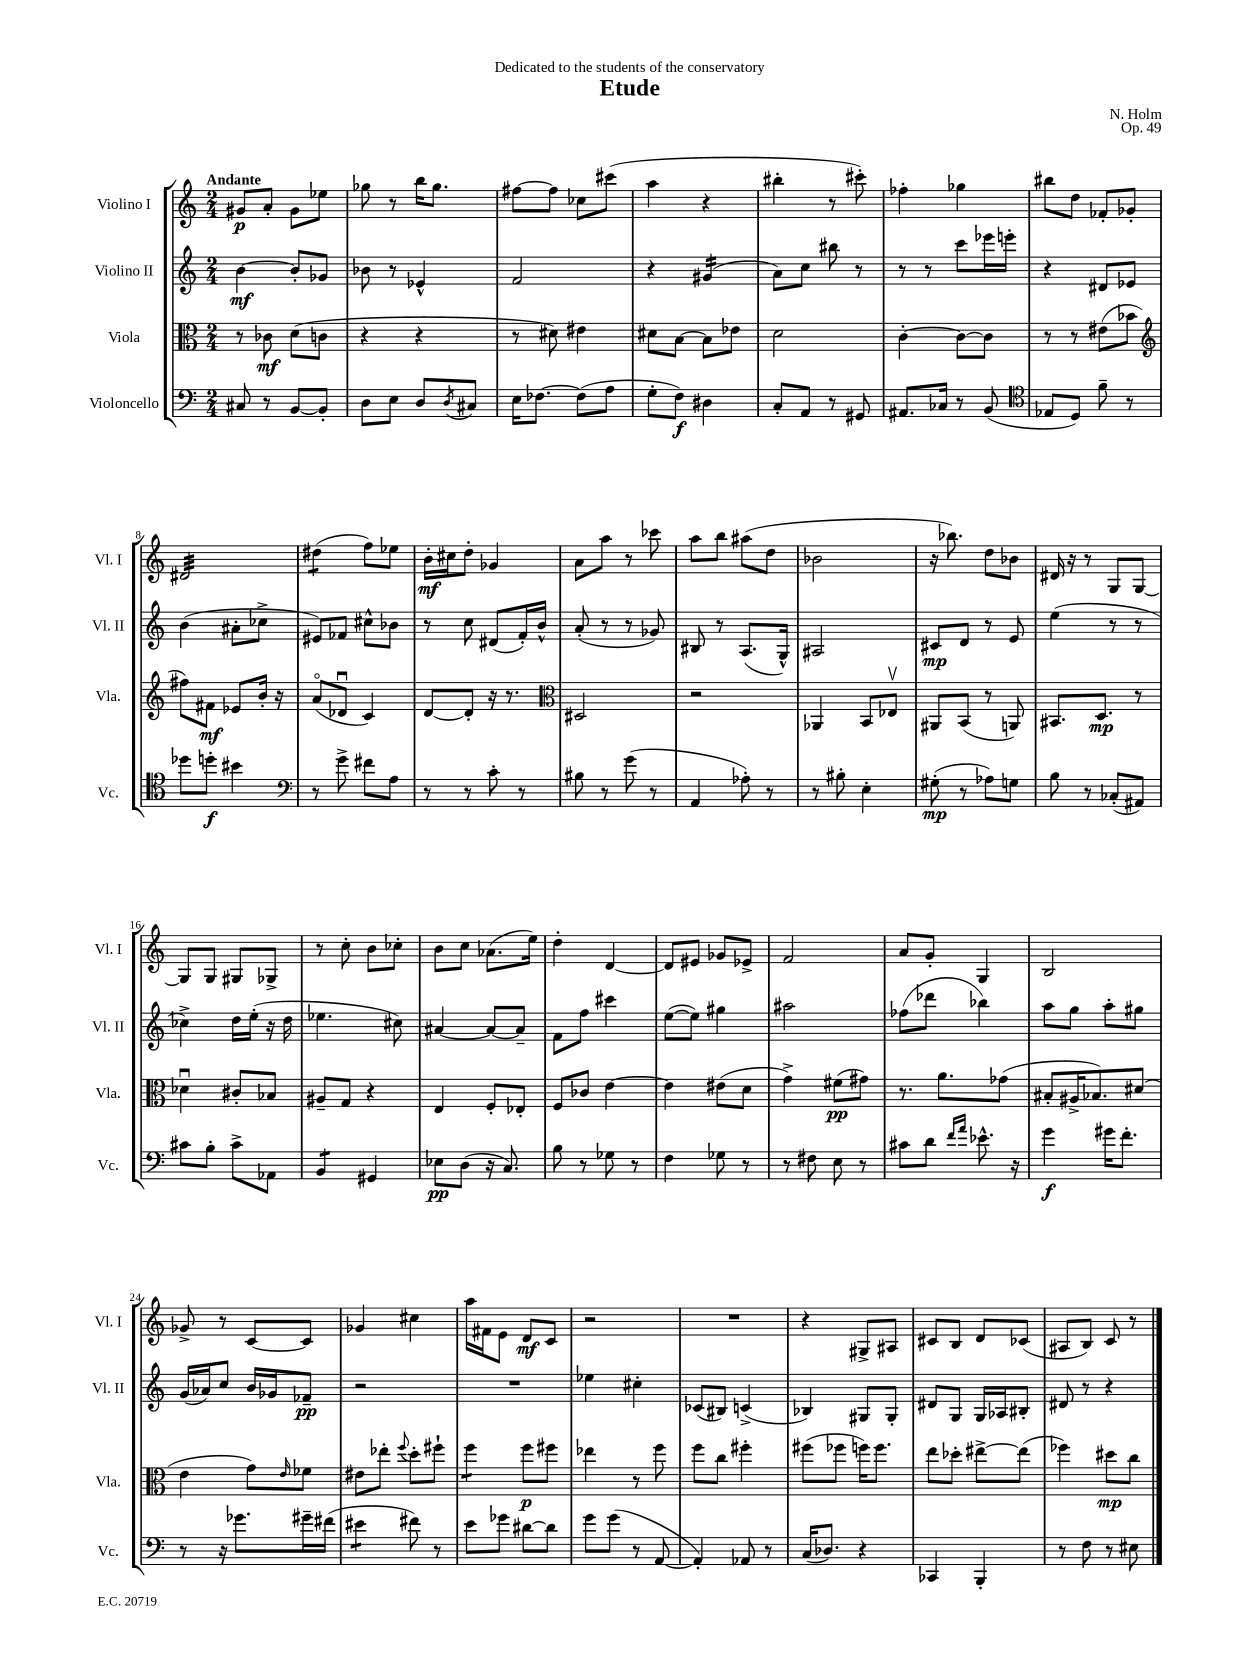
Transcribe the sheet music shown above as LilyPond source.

\header { title = "Etude" composer = "N. Holm" dedication = "Dedicated to the students of the conservatory" opus = "Op. 49" }
<<
\new StaffGroup <<
\new Staff = "s0" \with { instrumentName = "Violino I" shortInstrumentName = "Vl. I" } {
    \clef treble \key c \major \numericTimeSignature \time 2/4 \tempo "Andante"
    gis'8\p a'8-. gis'8 ees''8 |
    ges''8 r8 b''16 ges''8. |
    fis''8~ fis''8 ces''8 cis'''8( |
    a''4 r4 |
    bis''4-. r8 cis'''8-.) |
    fes''4-. ges''4 |
    bis''8 d''8 fes'8-. ges'8-. |
    dis'2:32 |
    dis''4:8( f''8) ees''8 |
    b'16-.\mf cis''16 d''8-. ges'4 |
    a'8 a''8 r8 ces'''8 |
    a''8 b''8 ais''8( d''8 |
    bes'2 |
    r16 bes''8.) d''8 bes'8 |
    dis'16 r16 r8 g8 g8~ |
    g8 g8 gis8 ges8-> |
    r8 c''8-. b'8 ces''8-. |
    b'8 c''8 aes'8.( e''16) |
    d''4-. d'4~ |
    d'8 eis'8 ges'8 ees'8-> |
    f'2 |
    a'8 g'8-. g4 |
    b2 |
    ges'8-> r8 c'8~ c'8 |
    ges'4 cis''4 |
    a''16 fis'16 e'8 d'8\mf c'8 |
    r2 |
    R2 |
    r4 gis8-> ais8 |
    cis'8 b8 d'8 ces'8( |
    ais8 b8) c'8 r8 \bar "|." |
}
\new Staff = "s1" \with { instrumentName = "Violino II" shortInstrumentName = "Vl. II" } {
    \clef treble \key c \major \numericTimeSignature \time 2/4
    b'4~\mf b'8-. ges'8 |
    bes'8 r8 ees'4-^ |
    f'2 |
    r4 gis'4:16( |
    a'8) c''8 bis''8 r8 |
    r8 r8 c'''8 ees'''16 e'''16-. |
    r4 dis'8 ees'8 |
    b'4( ais'8-. ces''8-> |
    eis'8) fes'8 cis''8-^ bes'8 |
    r8 c''8 dis'8( f'16-.) b'16-^ |
    a'8-.( r8 r8 ges'8) |
    bis8 r8 a8.( g16-^) |
    ais2 |
    cis'8\mp d'8 r8 e'8 |
    e''4( r8 r8 |
    ces''4->) d''16 e''16-.( r16 d''16 |
    ees''4. cis''8) |
    ais'4~ ais'8~ ais'8-- |
    f'8 f''8 cis'''4 |
    e''8~( e''8) gis''4 |
    ais''2 |
    fes''8( des'''8 bes''4) |
    a''8 g''8 a''8-. gis''8 |
    g'16( aes'16) c''8 b'16 ges'16 fes'8--\pp |
    r2 |
    R2 |
    ees''4 cis''4-. |
    ces'8( bis8) c'4->( |
    bes4) gis8 gis8-. |
    dis'8 g8 g16 aes16 bis8-. |
    dis'8 r8 r4 \bar "|." |
}
\new Staff = "s2" \with { instrumentName = "Viola" shortInstrumentName = "Vla." } {
    \clef alto \key c \major \numericTimeSignature \time 2/4
    r8 ces'8\mf d'8( c'8 |
    r4 r4 |
    r8 dis'8) eis'4 |
    dis'8 b8~ b8 ees'8 |
    d'2 |
    c'4~-. c'8~ c'8 |
    r8 r8 eis'8( bes'8 |
    \clef treble fis''8) fis'8\mf ees'8 b'16-. r16 |
    a'8\flageolet( des'8\downbow c'4) |
    d'8~ d'8-. r16 r8. |
    \clef alto dis2 |
    r2 |
    aes,4 b,8 ees8\upbow |
    ais,8 b,8( r8 a,8) |
    bis,8. d8.\mp r8 |
    des'4\downbow cis'8-. bes8 |
    ais8-- g8 r4 |
    e4 f8-. ees8-. |
    f8 ces'8 e'4~ |
    e'4 eis'8( d'8 |
    g'4->) fis'8\pp( gis'8) |
    r8. a'8. ges'8( |
    bis8-. ais16-> bes8.) dis'8( |
    e'4 g'8) \grace { e'16 } fes'8 |
    eis'8 ees''8-. \appoggiatura { f''8 } d''8-. fis''8-! |
    f''4:8 f''8\p fis''8 |
    ees''4 r8 f''8 |
    f''8 c''8 fis''4-. |
    fis''8( fes''8 f''16) f''8. |
    e''8 des''8-. eis''8~-> eis''8( |
    fes''4) dis''8\mp c''8 \bar "|." |
}
\new Staff = "s3" \with { instrumentName = "Violoncello" shortInstrumentName = "Vc." } {
    \clef bass \key c \major \numericTimeSignature \time 2/4
    cis8 r8 b,8~ b,8-. |
    d8 e8 d8 \acciaccatura { d8 } cis8 |
    e16 fes8.~ fes8( a8 |
    g8-. f8\f) dis4 |
    c8-. a,8 r8 gis,8 |
    ais,8. ces16 r8 b,8( |
    \clef tenor ees8 d8) f'8-- r8 |
    des''8 d''8-.\f bis'4 |
    \clef bass r8 g'8-> fis'8 a8 |
    r8 r8 c'8-. r8 |
    bis8 r8 g'8( r8 |
    a,4 aes8-.) r8 |
    r8 bis8-. e4-. |
    gis8-.\mp( r8 aes8) g8 |
    b8 r8 ces8-.( ais,8) |
    cis'8 b8-. cis'8-> aes,8 |
    b,4:8 gis,4 |
    ees8\pp d8( r16 c8.) |
    b8 r8 ges8 r8 |
    f4 ges8 r8 |
    r8 fis8 e8 r8 |
    cis'8 d'8 \grace { f'16 a'16 } ees'8.-^ r16 |
    g'4\f gis'16 f'8.-. |
    r8 r16 ges'8. gis'16-- fis'16( |
    eis'4:8 fis'8) r8 |
    e'8 ges'8 dis'8~ dis'8 |
    g'8 g'8( r8 a,8~ |
    a,4-.) aes,8 r8 |
    c16( des8.) r4 |
    ces,4 b,,4-. |
    r8 f8 r8 eis8 \bar "|." |
}
>>
>>
